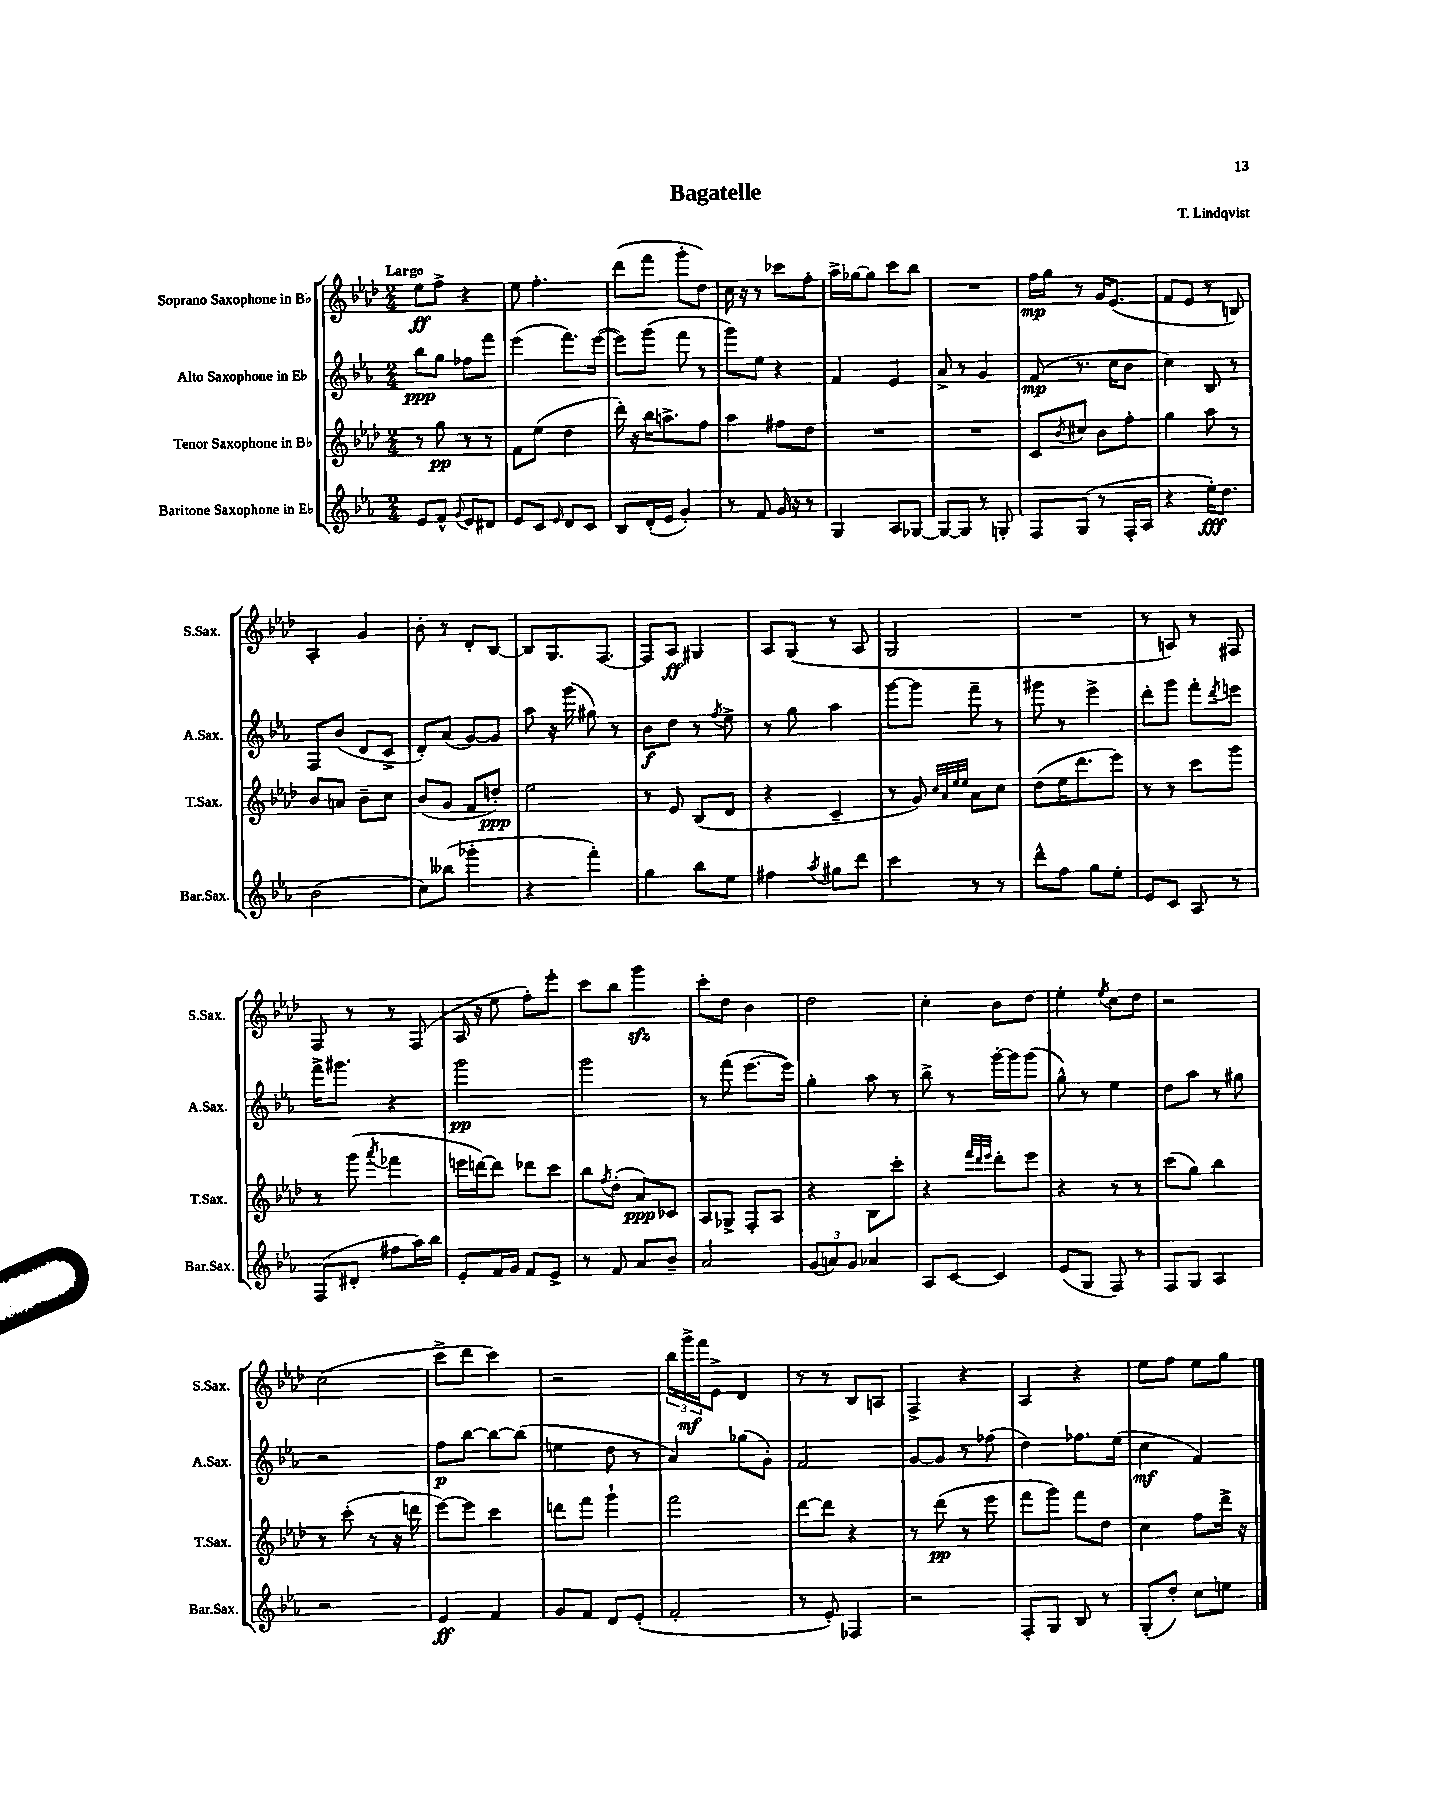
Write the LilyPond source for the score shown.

\header { title = "Bagatelle" composer = "T. Lindqvist" }
<<
\new StaffGroup <<
\new Staff = "s0" \with { instrumentName = "Soprano Saxophone in Bb" shortInstrumentName = "S.Sax." } {
    \clef treble \key aes \major \numericTimeSignature \time 2/4 \tempo "Largo"
    ees''8\ff f''8-> r4 |
    ees''8 f''4.-. |
    des'''8( f'''8 g'''8-. des''8) |
    c''16 r16 r8 ces'''8 f''8-. |
    aes''16-> ges''16~ ges''8 c'''8 bes''8 |
    R2 |
    f''16\mp g''16 r8 g'16 ees'8.( |
    f'8 ees'8 r8 b8) |
    aes4-. g'4 |
    bes'8-. r8 des'8-. bes8~ |
    bes8 g8. f8.~ |
    f8 aes8\ff gis4 |
    aes8 g8( r8 aes8 |
    g2 |
    R2 |
    r8 a8) r8 fis8 |
    f8 r8 r8 f8( |
    aes16 r16 ees''8 f''8-.) ees'''8-. |
    c'''8 bes''8 g'''4\sfz |
    c'''8-. des''8 bes'4 |
    des''2 |
    c''4-. bes'8 des''8 |
    ees''4-. \acciaccatura { ees''8 } c''8 des''8 |
    r2 |
    c''2( |
    c'''8-> des'''8 c'''4) |
    r2 |
    \tuplet 3/2 { bes''16 g'''16->\mf f'''16 } ees'8-> des'4 |
    r8 r8 bes8 a8 |
    f4-> r4 |
    aes4 r4 |
    ees''8 f''8 ees''8 g''8 \bar "|." |
}
\new Staff = "s1" \with { instrumentName = "Alto Saxophone in Eb" shortInstrumentName = "A.Sax." } {
    \clef treble \key ees \major \numericTimeSignature \time 2/4
    bes''8\ppp g''8 fes''8 f'''8 |
    ees'''4( f'''8.) ees'''16~( |
    ees'''8) g'''8( f'''8 r8 |
    g'''8) ees''8 r4 |
    f'4 ees'4 |
    aes'8-> r8 g'4 |
    f'8\mp( r8. c''16 bes'8 |
    c''4) bes8 r8 |
    f8 bes'8( d'8 c'8-> |
    d'8-.) aes'8( g'8~) g'8 |
    aes''8 r16 g'''16( gis''8) r8 |
    bes'8\f d''8 r8 \acciaccatura { f''8 } ees''8-> |
    r8 g''8 aes''4 |
    g'''8~ g'''8 f'''8-- r8 |
    gis'''8 r8 ees'''4-> |
    d'''8-. g'''8 f'''8-. \acciaccatura { d'''8 } e'''8 |
    f'''16-> gis'''8. r4 |
    g'''2\pp |
    g'''2 |
    r8 f'''8( ees'''8.~ ees'''16) |
    g''4-. aes''8 r8 |
    bes''8-> r8 g'''16~-. g'''16 g'''8( |
    g''8-^) r8 ees''4 |
    d''8 aes''8 r8 gis''8 |
    r2 |
    f''8\p bes''8~ bes''8~ bes''8( |
    e''4 d''8 r8 |
    aes'4) ges''8( g'8-.) |
    f'2 |
    g'8~ g'8 r8 fes''8( |
    d''4) fes''8. ees''16( |
    c''4\mf f'4) \bar "|." |
}
\new Staff = "s2" \with { instrumentName = "Tenor Saxophone in Bb" shortInstrumentName = "T.Sax." } {
    \clef treble \key aes \major \numericTimeSignature \time 2/4
    r8 g''8\pp r8 r8 |
    f'8 ees''8( des''4 |
    des'''16-.) r16 bes''16 a''8.-> f''8 |
    aes''4 fis''8 des''8 |
    R2 |
    R2 |
    c'8 \acciaccatura { bes'8 } cis''8 bes'8 f''8-. |
    g''4 aes''8 r8 |
    bes'8 a'8 bes'8-- c''8 |
    bes'8( g'8 f'8 d''8-.\ppp) |
    ees''2 |
    r8 ees'8 bes8( des'8 |
    r4 c'4-- |
    r8 g'8) \grace { c''32 aes'32 ees''32 ees''32 } aes'8 c''8 |
    des''8( ees''16 des'''8. ees'''8) |
    r8 r8 c'''8 g'''8 |
    r8 g'''8( \acciaccatura { aes'''8 } fes'''4 |
    e'''16 d'''16~) d'''8 des'''8 c'''8 |
    bes''8 \acciaccatura { f''8 } des''8-.( aes'8\ppp) ces'8 |
    aes8 ges8-> f8-. aes8 |
    r4 bes8 c'''8-. |
    r4 \grace { f'''32 des'''32 ees'''32 } des'''8-. ees'''8 |
    r4 r8 r8 |
    c'''8( g''8) bes''4 |
    r8 c'''8-.( r8 r16 d'''16 |
    ees'''8~) ees'''8 c'''4 |
    d'''8 f'''8 g'''4-! |
    f'''2 |
    des'''8~ des'''8 r4 |
    r8 des'''8\pp( r8 ees'''8 |
    f'''8 g'''8) f'''8 des''8 |
    c''4 f''8 des'''16-> r16 \bar "|." |
}
\new Staff = "s3" \with { instrumentName = "Baritone Saxophone in Eb" shortInstrumentName = "Bar.Sax." } {
    \clef treble \key ees \major \numericTimeSignature \time 2/4
    ees'8 f'8-^ \appoggiatura { g'8 } ees'8 dis'8 |
    ees'8 c'8 \grace { ees'16 } d'8 c'8 |
    bes8 d'16-.( ees'16 g'4-.) |
    r8 f'8 g'16 r16 r8 |
    g4 aes8 ges8~ |
    ges8~ ges8 r8 g8-. |
    f8 g8( r8 f16-. aes16 |
    r4 ees''16-.\fff) d''8. |
    bes'2( |
    c''8) beses''8( ges'''4-. |
    r4 f'''4-.) |
    g''4 bes''8 ees''8 |
    fis''4 \acciaccatura { aes''8 } gis''8 d'''8 |
    c'''4 r8 r8 |
    d'''8-^ f''8 g''8 ees''8-. |
    ees'8 c'8 aes8 r8 |
    f8( dis'8-. fis''8 aes''16) bes''16 |
    ees'8-. f'16 g'16 f'8 ees'8-> |
    r8 f'8 aes'8 bes'8-- |
    aes'2 |
    \tuplet 3/2 { g'8( a'8) g'8 } aes'4 |
    aes8 c'8~ c'4 |
    ees'8( g8 f8) r8 |
    f8 g8 aes4 |
    r2 |
    ees'4\ff f'4 |
    g'8 f'8 d'8 ees'8-.( |
    f'2-. |
    r8 ees'8-.) fes4 |
    r2 |
    f8-. g8 bes8 r8 |
    g8-.( d''8-.) c''8 e''8 \bar "|." |
}
>>
>>
\layout { \context { \Score \remove "Bar_number_engraver" } }
